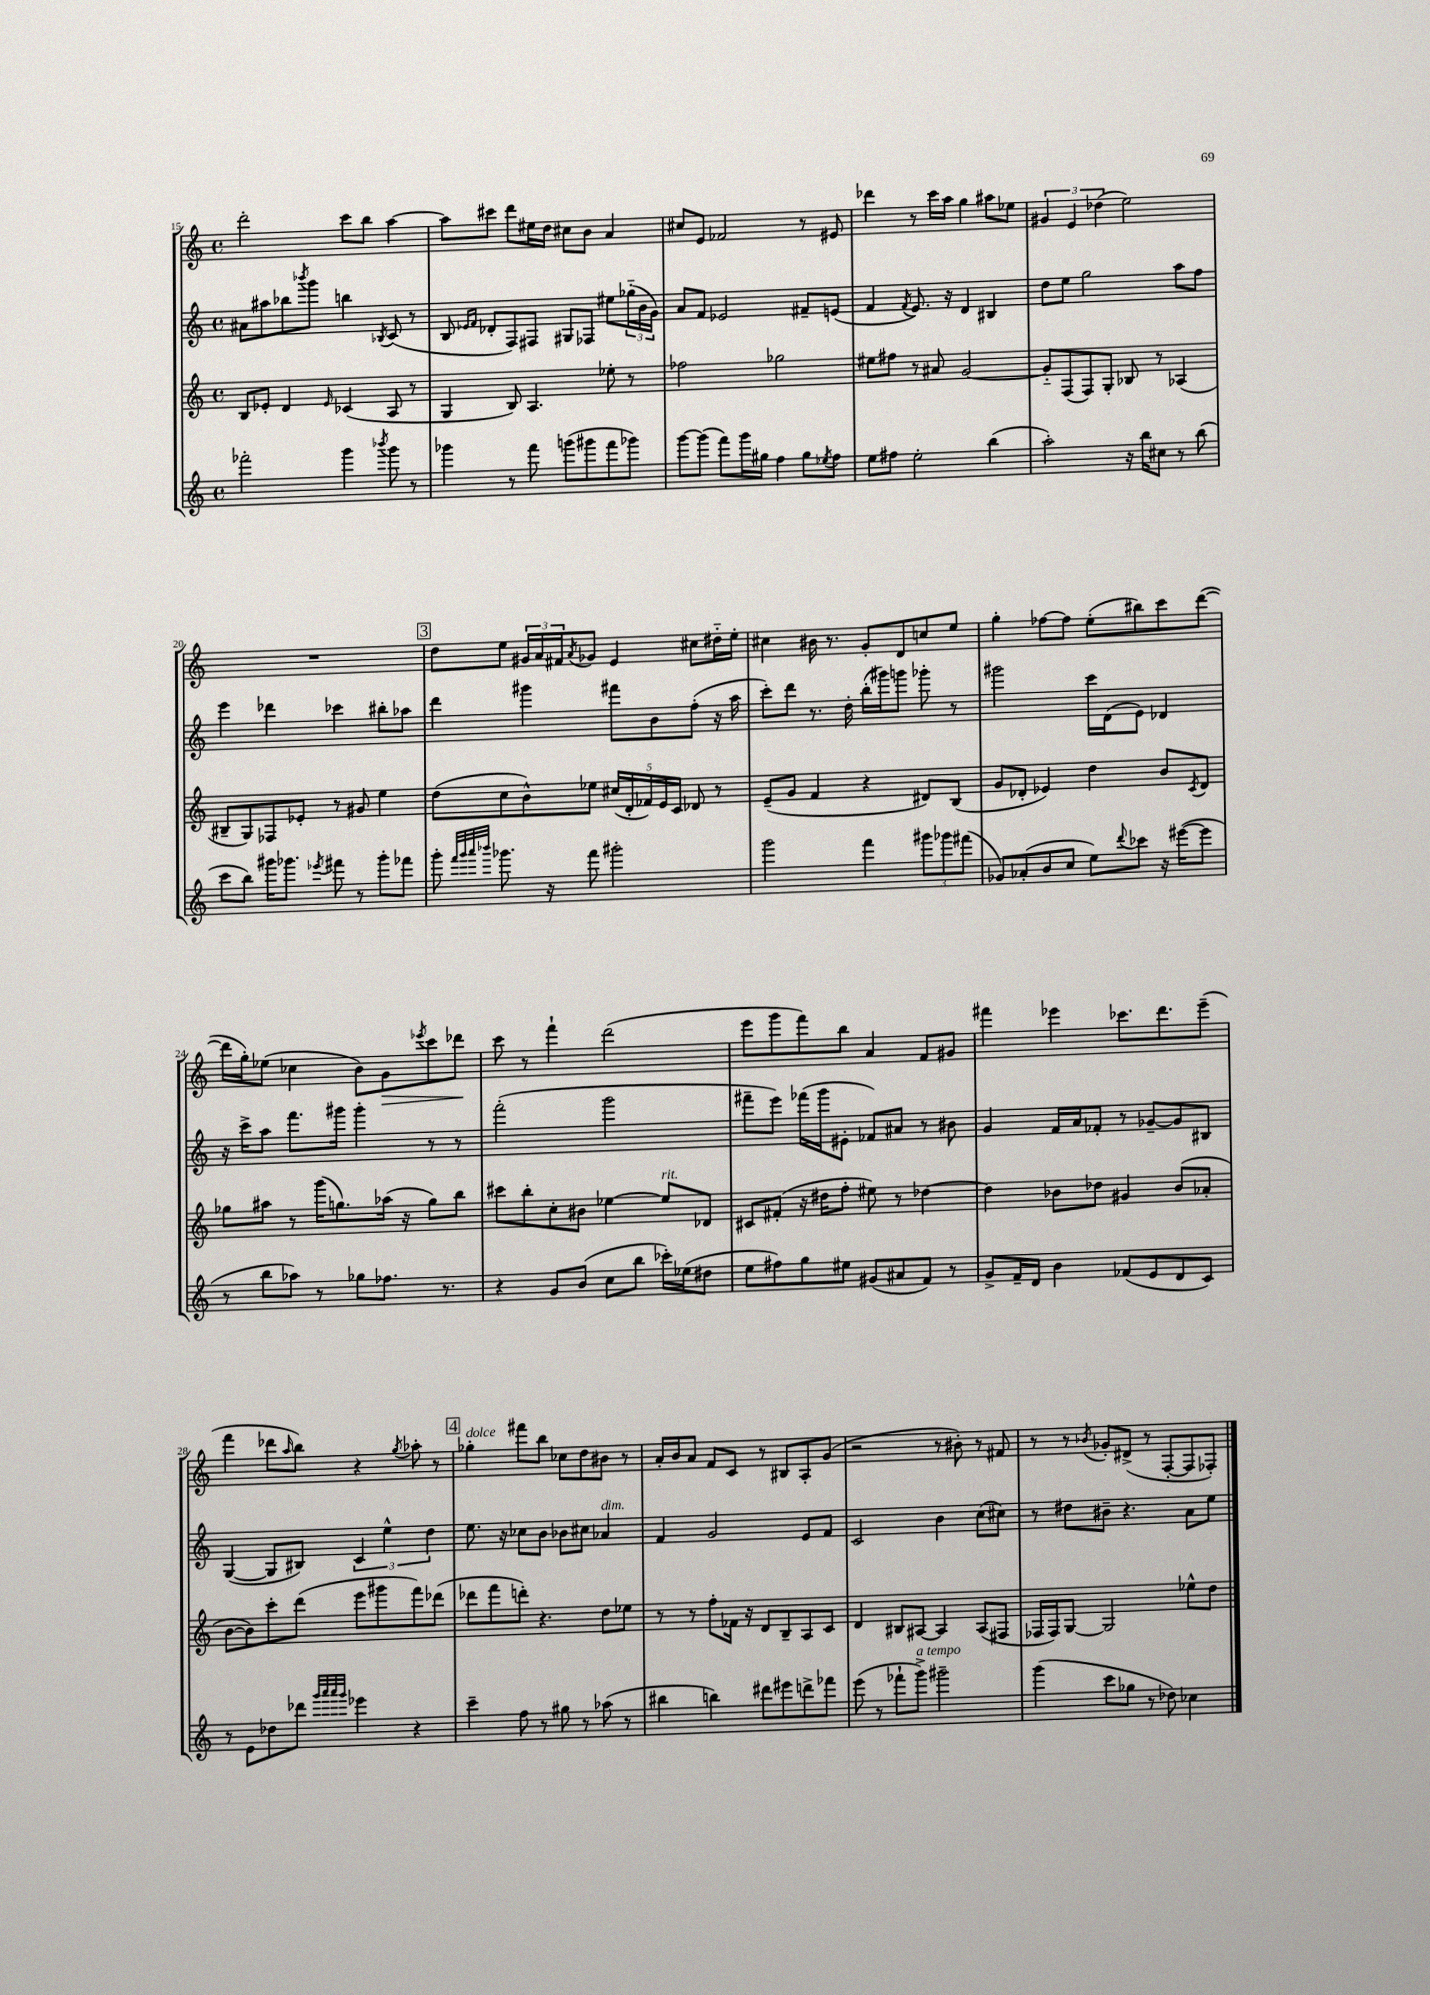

**kern	**kern	**kern	**kern	**dynam
*part4	*part3	*part2	*part1	*part1
*staff4	*staff3	*staff2	*staff1	*staff1
*clefG2	*clefG2	*clefG2	*clefG2	*
*k[]	*k[]	*k[]	*k[]	*
*M4/4	*M4/4	*M4/4	*M4/4	*
*met(c)	*met(c)	*met(c)	*met(c)	*
=15	=15	=15	=15	=15
2fff-X'\	8B/L	8a#X\L	2ddd'\	.
.	8e-X'/J	8aa#X\	.	.
.	4d/	8bb-X\	.	.
.	.	8qbbb-X/	.	.
.	.	8ggg\J	.	.
.	16qqe-/	.	.	.
4ggg\	(4c-X/	4bbn\	8ccc\L	.
.	.	.	8bb\J	.
8qbbb-X/	.	8qB-X/	.	.
8ggg\	8A/	(8c/	[4aa\	.
8r	8r	8r	.	.
=16	=16	=16	=16	=16
4ggg-X\	4G/	8B/	8aa\L]	.
.	.	16qqe-X/LL	.	.
.	.	16qqf/JJ	.	.
.	.	8d-X'/L	8ccc#X\J	.
8r	8B/)	8F/)	8ddd\L	.
8fff\	4.A/	8F#X/J	16ee#X\L	.
.	.	.	16dd\JJ	.
(8gggn\L	.	8G#X/L	8cc#X\L	.
8ggg#X\	.	8F-X/J	8b\J	.
8fff\	8ee-X'\	8ee#X\L	4a/	.
8ggg-X\J)	8r	(24gg-X\L	.	.
.	.	24b\	.	.
.	.	24g\JJ)	.	.
=17	=17	=17	=17	=17
[8ggg\L	2ff-X\	8a/L	8cc#X/L	.
(8ggg\J]	.	8f/J	8e/J	.
8fff\L)	.	2e-X/	2f-X/	.
16ggg\L	.	.	.	.
16gg#X\JJ	.	.	.	.
4ff\	2gg-X\	.	.	.
8gg#\L	.	8f#X~/L	8r	.
8qee-X/	.	.	.	.
8ff\J	.	(8en/J	8e#X/	.
=18	=18	=18	=18	=18
8ee\L	8ee#X\L	4f/	4ddd-X\	.
8ff#X\J	8ff#X\J	.	.	.
.	.	8qf/	.	.
2ee'\	8r	8.e/)	8r	.
.	8a#X/	.	16ccc\LL	.
.	.	16r	16aa\JJ	.
.	[2g/	4d/	4gg\	.
(4bb\	.	4B#X/	8aa#X\L	.
.	.	.	8ee-X\J	.
=19	=19	=19	=19	=19
2aa'\)	8g/L]	8dd\L	6g#X/	.
.	(8F/	8ee\J	.	.
.	.	.	6e/	.
.	8F/)	2gg\	.	.
.	.	.	(6dd-X\	.
.	8G'/J	.	.	.
16r	8B-X/	.	2ee\)	.
16bb\KL	.	.	.	.
8cc#X\J	8r	.	.	.
8r	(4A-X/	8aa\L	.	.
(8bb\	.	8ff\J	.	.
!!LO:LB:g=z
=20	=20	=20	=20	=20
8ccc\L	8B#X~/L	4eee\	1r	.
8bb\J)	8G/)	.	.	.
16ggg#X\KL	8F-X/	4ddd-X\	.	.
8.ggg-X\J	.	.	.	.
.	8e-X'/J	.	.	.
8qeee-X/	.	.	.	.
8fff#X\	8r	4ccc-X\	.	.
8r	8g#X/	.	.	.
8ggg-'\L	4ee\	8bb#X'\L	.	.
8fff-X\J	.	8aa-X\J	.	.
!!LO:REH:place=s1:t=3
=21	=21	=21	=21	=21
8ggg'\	(8dd\L	4ddd\	8dd\L	.
32qqfff/LLL	.	.	.	.
32qqggg/	.	.	.	.
32qqaaa/	.	.	.	.
32qqbbb-X/JJJ	.	.	.	.
8.ggg-X\	8cc\	.	8ee\J	.
.	8b^^\)	4ggg#X\	24g#X/LL	.
.	.	.	24a/	.
16r	.	.	.	.
.	.	.	24f#X/J	.
.	.	.	8qa/	.
8fff\	8ee-X\J	.	8g-X/J	.
2ggg#X'\	(20cc#X/LL	8fff#X\L	4e/	.
.	20d'/	.	.	.
.	20f-X/)	.	.	.
.	.	8b\	.	.
.	20e/	.	.	.
.	20c/JJ	.	.	.
.	8d-X/	(8ff'\J	8cc#X\L	.
.	8r	16r	16dd#X\L	.
.	.	16aa\	16ee'\JJ	.
=22	=22	=22	=22	=22
2ggg\	(8e~/L	8ccc'\L)	4cc#X\	.
.	8g/J	8ddd\J	.	.
.	4f/	8.r	16b#X\	.
.	.	.	8.r	.
.	.	16dd'\	.	.
4fff\	4r	(16bb'\LL	8g'/L	.
.	.	16ggg#X\J)	.	.
.	.	8gggn\J	8d/	.
12ggg#X\L	8d#X/L)	8ggg-X'\	8ccn/	.
12ggg-X\	.	.	.	.
.	(8B/J	8r	8ee/J	.
(12fff#X\J	.	.	.	.
=23	=23	=23	=23	=23
8g-X/L)	8g/L	2ggg#X\	4gg'\	.
(8a-X'/	8d-X'/J	.	.	.
8b/	4e-X/)	.	[8ff-X\L	.
8cc/J	.	.	8ff-\J]	.
8ee\L)	4dd\	16ccc\LL	(8ee'\L	.
.	.	(16d\J	.	.
8qqddd/	.	.	.	.
8ccc-X\J	.	8e\J)	8bb#X\)	.
16r	8b/L	4d-X/	8ccc\	.
([16eee#X\KL	.	.	.	.
.	8qc/	.	.	.
8eee#\J]	8d-/J	.	([8ddd\J	.
!!LO:LB:g=z
=24	=24	=24	=24	=24
8r	8gg-X\L	16r	16ddd\LL]	.
.	.	16ccc^\KL	16gg'\J)	.
8bb\L	8aa#X\J	8aa\J	(8ee-X\J	.
8aa-X\J)	8r	8.fff\L	4cc-X\	.
8r	(16ggg\KL	.	.	.
.	8.ggn\)	16ggg#X\Jk	.	.
8gg-X\L	.	4ggg#'\	8b\L)	.
!	!	!	!	!LO:HP:b
8.ff-X\J	(16aa-X\Jk	.	8g\	>
.	16r	.	.	.
.	.	.	8qeee-X/	.
.	8gg\L)	8r	8ccc\	.
8.r	.	.	.	.
.	8bb\J	8r	8ddd-X\J	.
.	.	.	.	]
=25	=25	=25	=25	=25
4r	8ccc#X\L	(2fff'\	8ccc\	.
.	8bb'\	.	8r	.
8g/L	8cc'\	.	4fff`\	.
(8b/J	8b#X\J	.	.	.
8cc\L	[4ee-X\	2ggg\	(2ddd\	.
8bb\J	.	.	.	.
!	!LO:TX:a:i:t=rit.	!	!	!
16ccc-X'\LL)	8ee-/L]	.	.	.
(16ee-X\J	.	.	.	.
8dd#X\J	8d-X/J	.	.	.
=26	=26	=26	=26	=26
8ee\L	8c#X/L	8fff#X~\L	8eee\L	.
8ff#X\)	(8f#X'/J	8eee\J)	8ggg\	.
8gg\	16r	(16fff-X\LL	8fff\)	.
.	16dd#X\KL	16ggg\J	.	.
8ee#X\J	8ff'\J	8e#X'\J	8bb\J	.
(8g#X/L	8ee#X\)	8f-X/L)	4a/	.
8a#X/	8r	8a#X/J	.	.
8f/J)	[4dd-X\	8r	8f/L	.
8r	.	8b#X\	8g#X/J	.
=27	=27	=27	=27	=27
8g^/L	4dd-\]	4g/	4fff#X\	.
16f~/L	.	.	.	.
16d/JJ	.	.	.	.
4b\	8b-X\L	16f/LL	4eee-X\	.
.	.	16a/J	.	.
.	8dd-X\J	8f-X'/J	.	.
(8f-X/L	4g#X/	8r	8.ccc-X\L	.
8e/	.	[8g-X~/L	.	.
.	.	.	8.ddd\	.
8d/	(8b-/L	8g-/]	.	.
8c/J)	8a-X'/J	8B#X/J	(8eee-~\J	.
!!LO:LB:g=z
=28	=28	=28	=28	=28
8r	[8b\L	([4G/	4fff\	.
8e\L	8b\])	.	.	.
8dd-X\	8ccc'\	8G/L]	8ddd-X\L	.
.	.	.	16qqaa/	.
8ddd-X\J	(8ddd\J	8B#X/J)	8bb\J)	.
32qqggg/LLL	.	.	.	.
32qqaaa/	.	.	.	.
32qqaaa/	.	.	.	.
32qqggg/JJJ	.	.	.	.
4eee-X\	8eee\L	6c/	4r	.
.	8ggg#X\	.	.	.
.	.	6ee^^\	.	.
.	.	.	8qgg/	.
4r	8fff\)	.	8aa-X'\	.
.	.	6dd\	.	.
.	(8ddd-X\J	.	8r	.
!!LO:REH:place=s1:t=4
=29	=29	=29	=29	=29
!	!	!	!LO:TX:a:i:t=dolce	!
4ccc~\	8ddd-X\L	8.ee\	4gg-X'\	.
.	8fff\	.	.	.
.	.	16r	.	.
8ff\	8dddn'\J)	8cc-X\L	8fff#X\L	.
8r	4.r	8b\J	8bb\J	.
8gg#X\	.	8b-X\L	8cc-X\L	.
8r	.	8cc#X\J	8dd\	.
!	!	!LO:TX:a:i:t=dim.	!	!
(8aa-X\	8dd\L	4a-X/	8b#X\J	.
8r	8ee-X\J	.	8r	.
=30	=30	=30	=30	=30
4bb#X\	8r	4f/	16a'/LL	.
.	.	.	16b/J	.
.	8r	.	8a/J	.
4bbn\)	8ff'\L	2g/	8f/L	.
.	16f-X\Jk	.	8c/J	.
.	16r	.	.	.
8ddd#X\L	8d/L	.	8r	.
8eee#X\	8B~/	.	8B#X/L	.
8dddn^\	8A/	8e/L	8A'/	.
8fff-X\J	8c/J	8f/J	(8g/J	.
=31	=31	=31	=31	=31
(8eee\	4d/	2c/	2r	.
8r	.	.	.	.
8fff-X`\L	8B#X/L	.	.	.
!LO:TX:a:i:t=a tempo	!	!	!	!
8ggg^\J)	[8A#X/J	.	.	.
2ggg#X~\	4A#/]	4b\	8r	.
.	.	.	8b#X'\)	.
.	(8A#/L	(8cc\L	8r	.
.	8F#X/J	8cc#X\J)	8f#X/	.
=32	=32	=32	=32	=32
(4ggg\	16F-X/LL	8r	8r	.
.	16F-/J)	.	.	.
.	[8G/J	8dd#X\L	8r	.
.	.	.	8qb-X/	.
8ccc\L	2G/]	8b#X~\J	8g-X'/L	.
8gg-X\J	.	4.r	(8d#X^/J	.
8r	.	.	8r	.
8dd-X\)	.	.	[8F'/L	.
4cc-X\	8ee-X^^\L	8a\L	8F/]	.
.	8dd\J	8ee\J	8F-X'/J)	.
==	==	==	==	==
*-	*-	*-	*-	*-
